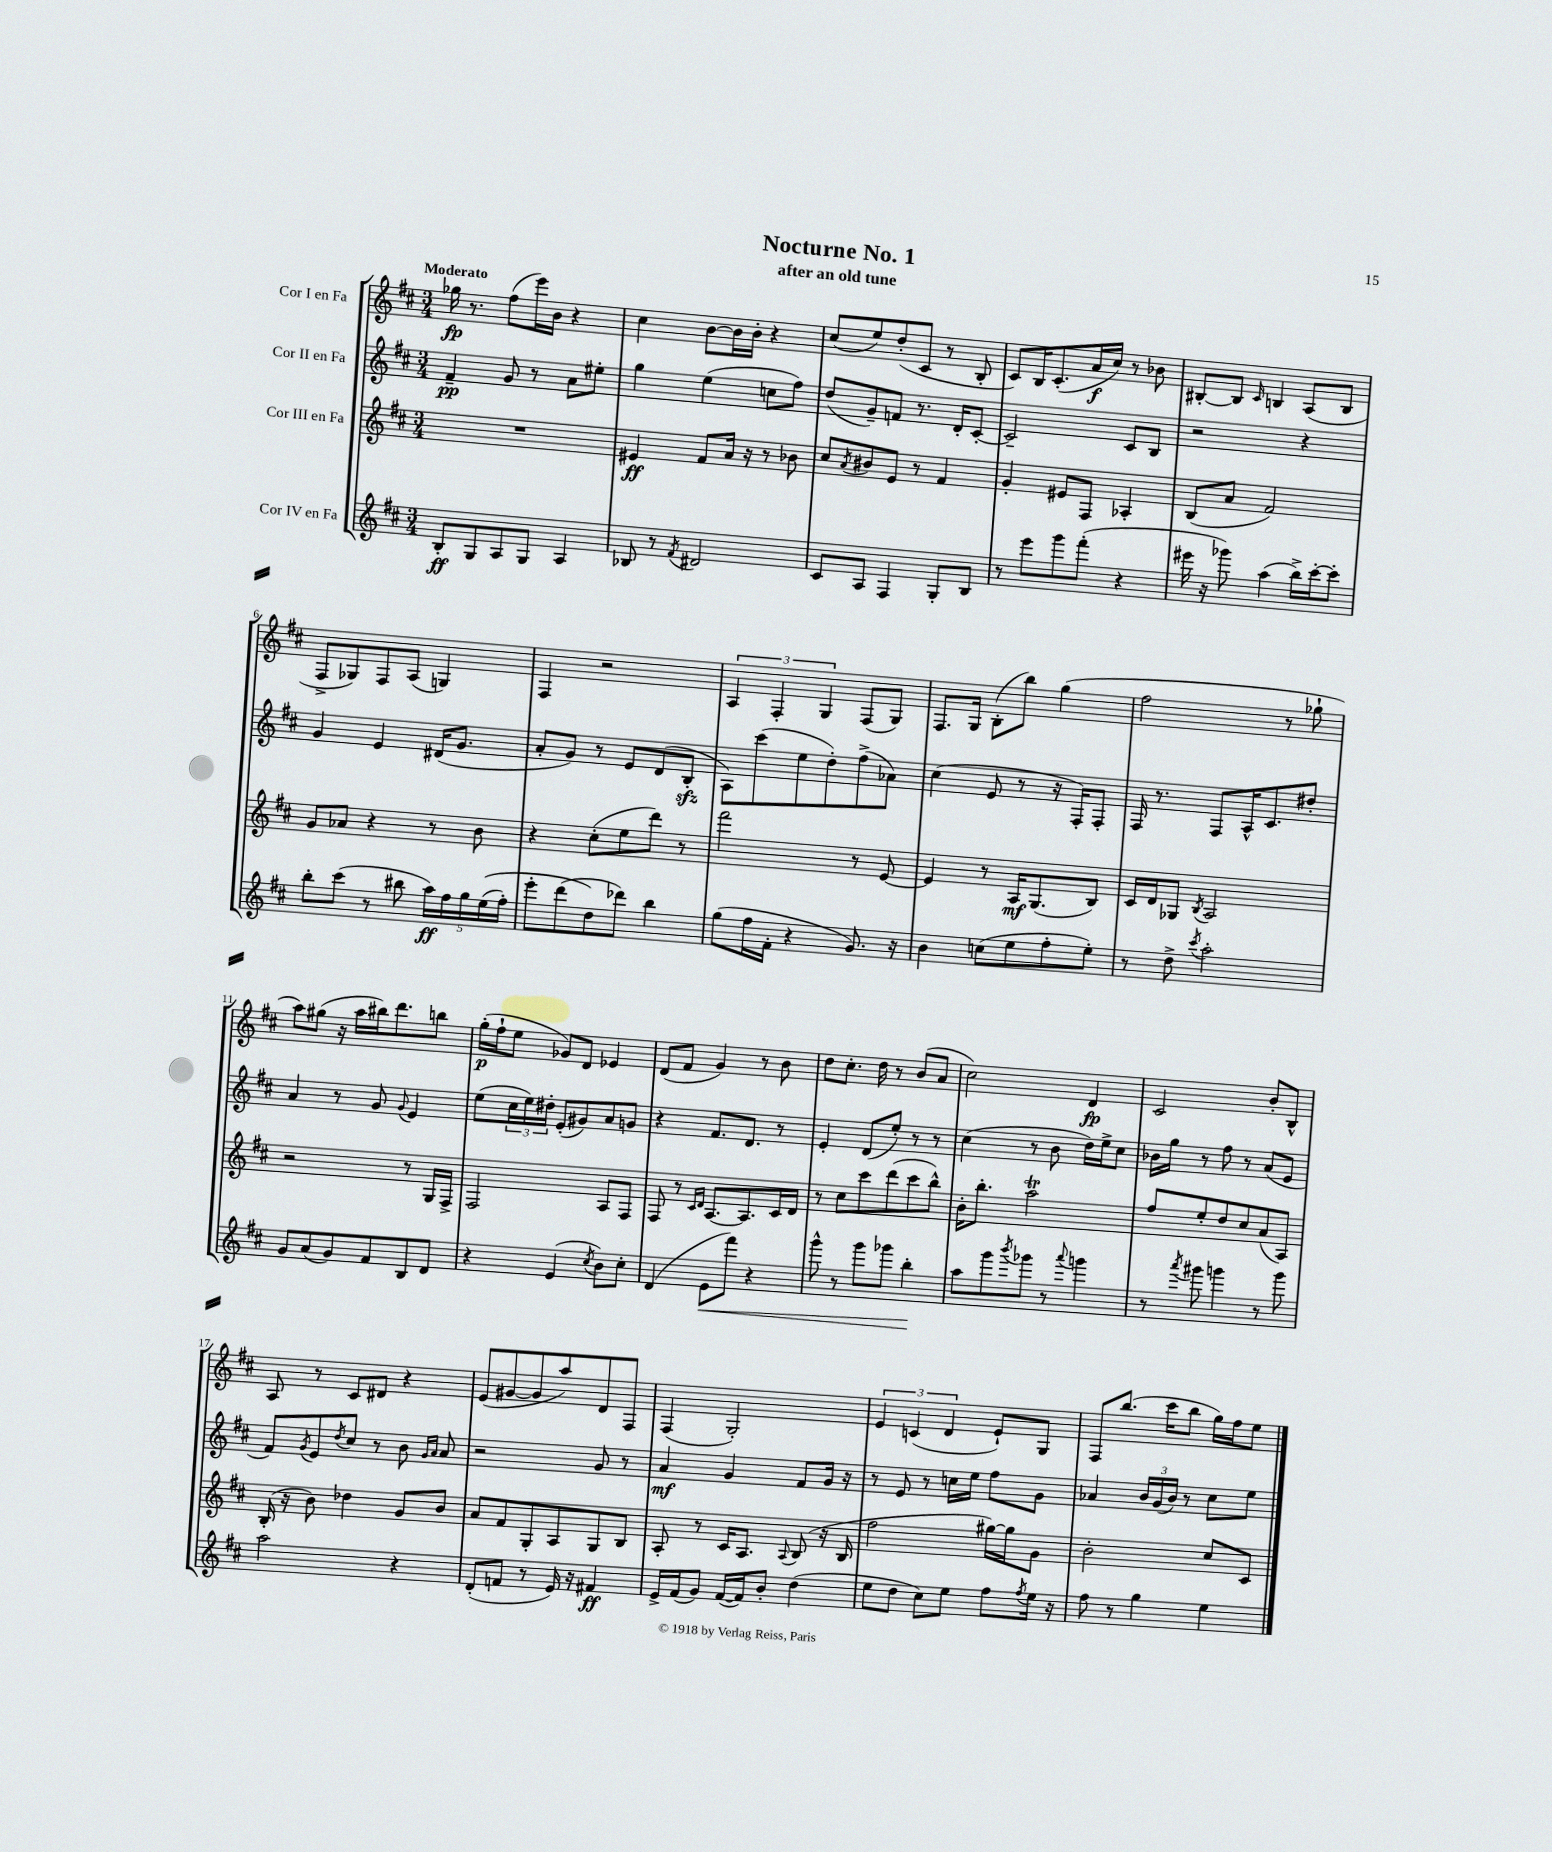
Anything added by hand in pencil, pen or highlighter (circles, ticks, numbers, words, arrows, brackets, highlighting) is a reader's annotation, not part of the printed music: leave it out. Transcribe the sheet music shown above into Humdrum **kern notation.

**kern	**kern	**kern	**kern
*staff4	*staff3	*staff2	*staff1
*clefG2	*clefG2	*clefG2	*clefG2
*k[f#c#]	*k[f#c#]	*k[f#c#]	*k[f#c#]
*M3/4	*M3/4	*M3/4	*M3/4
8B'	2.r	4f#~	16gg-
.	.	.	8.r
8G	.	.	.
8A	.	8g	(8ff#
8G	.	8r	16eee)
.	.	.	16b
4A	.	8a	4r
.	.	8ee#'	.
=	=	=	=
8B-	4e#	4gg	4cc#
8r	.	.	.
8qf#	.	.	.
2d#	8f#	(4ee	[8b
.	16a	.	16b]
.	16r	.	16b'
.	8r	8cc	4r
.	8b-	8ff#)	.
=	=	=	=
8c#	8cc#	(8dd	(8cc#
.	8qa	.	.
8A	8b#	8g~)	8ee)
4F#	8e	8f	(8dd'
.	8r	8.r	8c#
8G'	4f#	.	8r
.	.	16d'	.
8B	.	[8c#'	8B'
=	=	=	=
8r	4g'	2c#~]	8c#)
8eee	.	.	16B
.	.	.	(8.c#'
8ggg	8e#	.	.
(8fff#'	8F#	.	16a
.	.	.	16cc#)
4r	4A-'	8c#	8r
.	.	8B	8b-
=	=	=	=
16eee#	(8B	2r	[8B#'
16r	.	.	.
8ggg-)	8a	.	8B#]
.	.	.	16qqc#
(4aa	2f#)	.	4B
16bb^)	.	4r	(8A
[16ccc#'	.	.	.
8ccc#']	.	.	8B
=	=	=	=
8bb'	8g	4g	8F#^
(8ccc#	8a-	.	8G-)
8r	4r	4e	8F#
8bb#	.	.	(8A
20aa)	8r	(16d#	4G)
20ff#	.	.	.
.	.	8.g	.
20gg	.	.	.
.	8b	.	.
&((20ee	.	.	.
20ff#')	.	.	.
=	=	=	=
8eee'	4r	8a'	4F#
(8ddd	.	8g)	.
8dd&)	(8cc#'	8r	2r
8ddd-)	8ee	8e	.
4bb	8ddd)	(8d	.
.	8r	8B'	.
=	=	=	=
(8gg	2fff#	8A)	6A
16ff#	.	(8ccc#	.
.	.	.	6F#'
16f#'	.	.	.
4r	.	8ee	.
.	.	.	6G
.	.	8dd')	.
8.g)	8r	(8ff#^	(8F#
.	[8e	8a-)	8G)
16r	.	.	.
=	=	=	=
4b	4e]	(4cc#	8.F#
.	.	.	16G
(8cc	8r	8e	(8B'
8ee	16A	8r	8bb)
.	(8.G	.	.
8ff#'	.	16r	(4gg
.	.	16F#')	.
8ee')	8B)	8F#'	.
=	=	=	=
8r	16c#	16F#	2ff#
.	16d	8.r	.
8dd^	8G-	.	.
8qccc#	8qB	.	.
2aa'	2A	8F#	.
.	.	16A^^	.
.	.	8.c#	.
.	.	.	8r
.	.	8dd#'	8gg-`
=	=	=	=
8g	2r	4a	8aa)
(8a	.	.	(8gg#
8g)	.	8r	16r
.	.	.	16aa
8f#	.	8g	16bb#)
.	.	.	8.ddd
.	.	8qqg	.
8B	8r	4e	.
8d	16G	.	8bb
.	16F#^	.	.
=	=	=	=
4r	2F#	(8ee	(16gg'
.	.	.	16ff#`
.	.	24cc#	8ee
.	.	24ee)	.
.	.	24dd#'	.
(4e	.	(8e'	8g-)
.	.	8g#)	8d
8qcc#	.	.	.
8b)	8A	8a	4e-
8cc#'	8F#	8g	.
=	=	=	=
(4d	8F#	4r	(8d
.	8r	.	8f#
.	16qqc#	.	.
.	16qqd	.	.
8e	[8.A	8.f#	4g)
8fff#)	.	.	.
.	8.A]	8.d	.
4r	.	.	8r
.	16c#	8r	8b
.	16d	.	.
=	=	=	=
8ggg^^	8r	4e'	8dd
8r	8cc#	.	8.cc#'
8ggg	8ccc#	(8d	.
.	.	.	16dd
8ggg-	(8ddd	8ee')	8r
4bb'	8ccc#	8r	(8b
.	8bb^^)	8r	8a
=	=	=	=
8aa	16b'	(4cc#	2cc#)
.	8.bb'	.	.
8ggg	.	.	.
8qbbb	.	.	.
8ggg-	2aa	8r	.
8r	.	8b	.
8qqaaa	.	.	.
4ggg	.	16dd)	4d
.	.	16ee^	.
.	.	8cc#	.
=	=	=	=
8r	8ff#	16b-	2c#
.	.	16gg	.
8qaaa	.	.	.
8ggg#	8ee'	8r	.
4ggg	8dd	8ff#	.
.	8cc#	8r	.
8r	(8a	(8a	8b'
8ggg	8A)	8e	8B^^
=	=	=	=
2aa	(16B'	8f#)	8A
.	16r	.	.
.	.	8qg	.
.	8b)	8e	8r
.	.	8qdd	.
.	4dd-	8cc#	8c#
.	.	8r	8d#
4r	8g	8b	4r
.	.	16qqg	.
.	.	16qqa	.
.	8b	8a	.
=	=	=	=
(8d'	8a	2r	(8e
8f	8f#	.	[8g#
8r	8G'	.	8g#]
16e)	8A	.	8aa)
16r	.	.	.
4f#	8G	8g	8d
.	8B	8r	8F#
=	=	=	=
16e^	8A'	4a	(4F#
(16f#	.	.	.
8g)	8r	.	.
([16f#	16c#	4g	2G')
16f#])	8.A	.	.
8b'	.	.	.
.	8qqA	.	.
(4dd	(8B	8f#	.
.	16r	16g	.
.	16B	16r	.
=	=	=	=
8ee	2ff#	8r	6e
8dd	.	8e	.
.	.	.	(6c
8cc#)	.	8r	.
.	.	.	6d
8ee	.	16cc	.
.	.	16ee	.
8ff#	[16gg#)	8ff#	8e`)
.	16gg#]	.	.
8qff#	.	.	.
16ee	8g	8g	8G
16r	.	.	.
=	=	=	=
8ff#	2b'	4a-	8F#
8r	.	.	(8.bb
4gg	.	24b	.
.	.	(24g	.
.	.	.	16ccc#
.	.	24b)	.
.	.	8r	8bb
4ee	8cc#	8cc#	16gg)
.	.	.	16ff#
.	8c#	8ee	8ee
==	==	==	==
*-	*-	*-	*-
